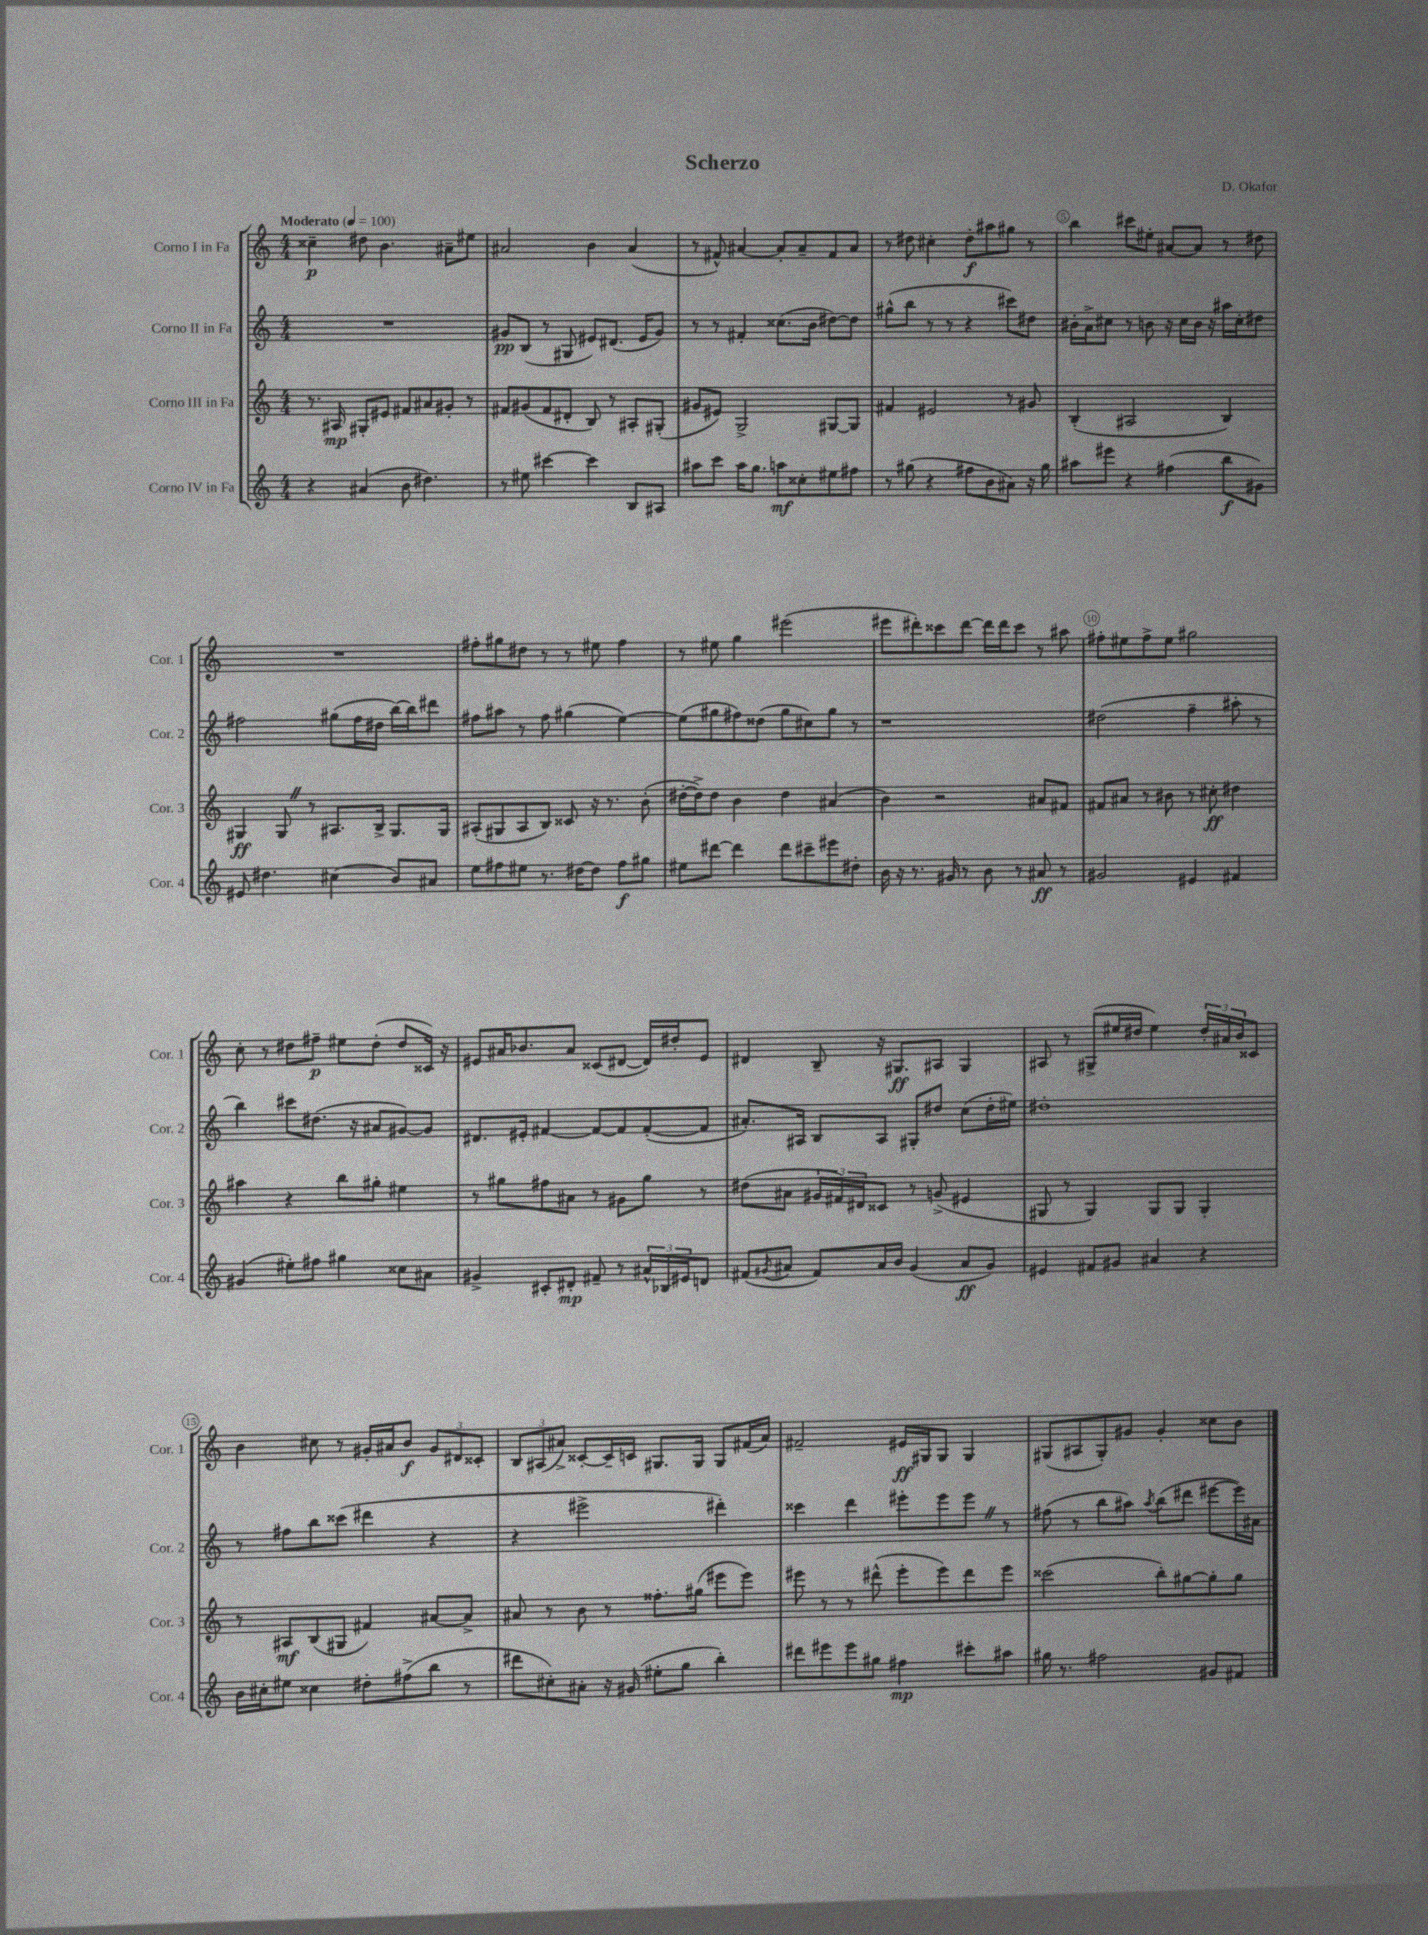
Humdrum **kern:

**kern	**kern	**kern	**kern
*staff4	*staff3	*staff2	*staff1
*clefG2	*clefG2	*clefG2	*clefG2
*k[]	*k[]	*k[]	*k[]
*M4/4	*M4/4	*M4/4	*M4/4
*MM100	*MM100	*MM100	*MM100
4r	8.r	1r	4cc##~
.	16A#	.	.
(4a#	8G#'	.	8dd#
.	8e#	.	4.b
8b	8f#	.	.
4.dd#)	8a#	.	.
.	8g#'	.	8a#~
.	8r	.	8ee#
=	=	=	=
8r	8f#	8g#	2a#
8ee#	(8g#	(8B	.
[4ccc#	8f#	8r	.
.	8d#'	8G#	.
4ccc#]	8B)	8e#)	4b
.	8r	(8.d#	.
8B	8A#'	.	(4a#
.	.	16e#	.
8A#	(8G#'	8g#)	.
=	=	=	=
8aa#	8g#	8r	8r
8ccc	8e#)	8r	8f#^^)
16aa#	2G^	4f#'	[4a#
8.gg	.	.	.
8aa	.	(8.cc##	8a#']
8cc##'	.	.	8a#~
.	.	16b	.
8ee#	[8G#	[8dd#)	8f#
8ff#	8G#]	8dd#]	8a#
=	=	=	=
8r	4f#	(8gg#^^	8r
(8gg#	.	8bb	8dd#
4r	2e#	8r	4cc#'
.	.	8r	.
8ff#	.	4r	8dd#'
8b	.	.	8aa#
8a#)	8r	8ccc#)	8gg#
16r	8g#	8dd#	8r
16gg#	.	.	.
=	=	=	=
8aa#	(4B'	16b#'	4bb
.	.	16a^	.
8eee#	.	8cc#	.
4r	2A#	8r	8ccc#
.	.	8b	8ee#'
(4ff#	.	16r	[8a#
.	.	16cc#	.
.	.	16b	8a#]
.	.	16r	.
8bb	4B)	16aa#	8r
.	.	16cc#'	.
8g#)	.	8dd#	8dd#
=	=	=	=
8e#	4G#	2ff#	1r
4.dd#	.	.	.
.	8G#	.	.
.	8r	.	.
(4cc#	8.A#	(8gg#	.
.	.	16ff#	.
.	16B^	16dd#	.
8b)	8.G#	[16bb)	.
.	.	16bb]	.
8a#	.	8ddd#	.
.	16G#	.	.
=	=	=	=
8ee	(8A#'	8ff#	8ff#'
8ff#	8G#	8aa#	8gg#
8ee#	8A#	8r	8dd#
8.r	8B)	8ff#	8r
.	8c##	(4gg#	8r
[16dd#	.	.	.
8dd#]	16r	.	8ee#
.	8.r	.	.
8ff#	.	[4ee)	4ff#
8gg#	(8b'	.	.
=	=	=	=
8ee#	[16dd#'	(8ee]	8r
.	16dd#^])	.	.
[8ddd#	8dd#	8gg#	8ee#
4ddd#]	4b	8ff#)	4gg
.	.	(8dd##	.
8ddd#	4dd#	8gg#	(2eee#
8ccc#~	.	8cc#)	.
8eee#	(4a#	8gg#	.
8dd#'	.	8r	.
=	=	=	=
16b	4b)	1r	8eee#
16r	.	.	.
8.r	.	.	8ddd#')
.	2r	.	8ccc##
16g#	.	.	.
8r	.	.	[8ddd#
8b	.	.	16ddd#]
.	.	.	16ddd#
8r	.	.	8ccc##
8a#	8a#	.	8r
8r	8f#	.	8aa#
=	=	=	=
2g#	8f#	(2dd#	8ff#'
.	8a#	.	8ee#
.	8r	.	8ff#^
.	8b#	.	8ee#
4e#	8r	4ff~	2gg#
.	8cc#'	.	.
4f#	4dd#	8aa#'	.
.	.	8r	.
=	=	=	=
(4g#	4aa#	4bb)	8cc'
.	.	.	8r
8ee#')	4r	8ccc#	8dd#
8ff#	.	(8.dd#	8ff#~
4gg#	8bb	.	8ee#
.	.	16r	.
.	8gg#'	8a#	(8dd#'
8cc##	4ee#	[8g#)	8dd#
8a#	.	8g#]	16c##)
.	.	.	16r
=	=	=	=
4g#^	8r	8.d#	8e#
.	8gg#	.	16a#
.	.	16e#'	8.b-
8c#'	8ff#	[4f#	.
8d#'	8a#	.	8a#
8f#~	8r	8f#_	(8c##
8r	8g#	8f#]	[8d#
24a#^^	8gg#	([8f#'	16d#])
24B-	.	.	.
.	.	.	16dd#'
24e#	.	.	.
8d	8r	8f#]	8e#
=	=	=	=
(8f#	(8dd#	8.a#')	4d#
8qg#	.	.	.
8a#	8a#	.	.
.	.	16A#	.
8f#)	24g#	8B	8B~
.	24f#)	.	.
.	24d#	.	.
16a#	8c##	8A#	16r
16b	.	.	8.G#
(4g#	8r	8G#'	.
.	(8g^	8dd#	8A#
8a#	4e#	(8cc	4G#
8g#)	.	16dd#'	.
.	.	16ee#)	.
=	=	=	=
4e#	8G#	1dd#'	8A#
.	8r	.	8r
8f#	4G#)	.	(8G#^
8g#	.	.	16ee#
.	.	.	16dd#
4a#	8G#	.	4ee#)
.	8G#	.	.
4r	4G#'	.	24dd#'
.	.	.	24a#
.	.	.	24b
.	.	.	8c##
=	=	=	=
16b	8r	8r	4b
16cc#'	.	.	.
8ee#	8A#	8ff#	.
4cc##	(8B	8bb	8cc#
.	8G#	(8ccc##	8r
8dd#'	4f#)	4ddd#	16g#'
.	.	.	16a#
(8ff#^	.	.	8b
8bb	[8a#	4r	12g#
.	.	.	12d#
8r	8a#^]	.	.
.	.	.	12c##'
=	=	=	=
8ddd#	8a#	4r	12B
.	.	.	(12A#
8cc#')	8r	.	.
.	.	.	12a#^)
8a#'	8b	2eee#^	[8c##'
16r	8r	.	16c##~]
(16g#	.	.	16c
8ee#'	8.ff##'	.	8.G#
8gg	.	.	.
.	(16gg#	.	16G#
4bb')	8eee#	4ddd#')	8G#
.	8eee#)	.	(16f#
.	.	.	16a#)
=	=	=	=
8ddd#	8eee#	4ccc##	2f#~
8eee#	8r	.	.
8eee#	8r	4ddd	.
8gg#	(8ddd#^^	.	.
4ff#	8eee#'	8eee#'	16e#
.	.	.	16G#
.	8eee#)	8eee#	8G#
8ccc#'	8ddd#	8eee#	4G#
8aa#	8eee#	8r	.
=	=	=	=
16gg#	(2ccc##	(8ff#	(8G#
8.r	.	.	.
.	.	8r	8A#
2ff#	.	8bb	8G#')
.	.	8aa#)	8g#
.	.	8qaa#	.
.	8bb')	(8bb	4g#'
.	[8gg#	8ddd#	.
8g#	8gg#']	[8eee#	8cc##
8f#	8gg#	16eee#])	8b
.	.	16a#	.
==	==	==	==
*-	*-	*-	*-
